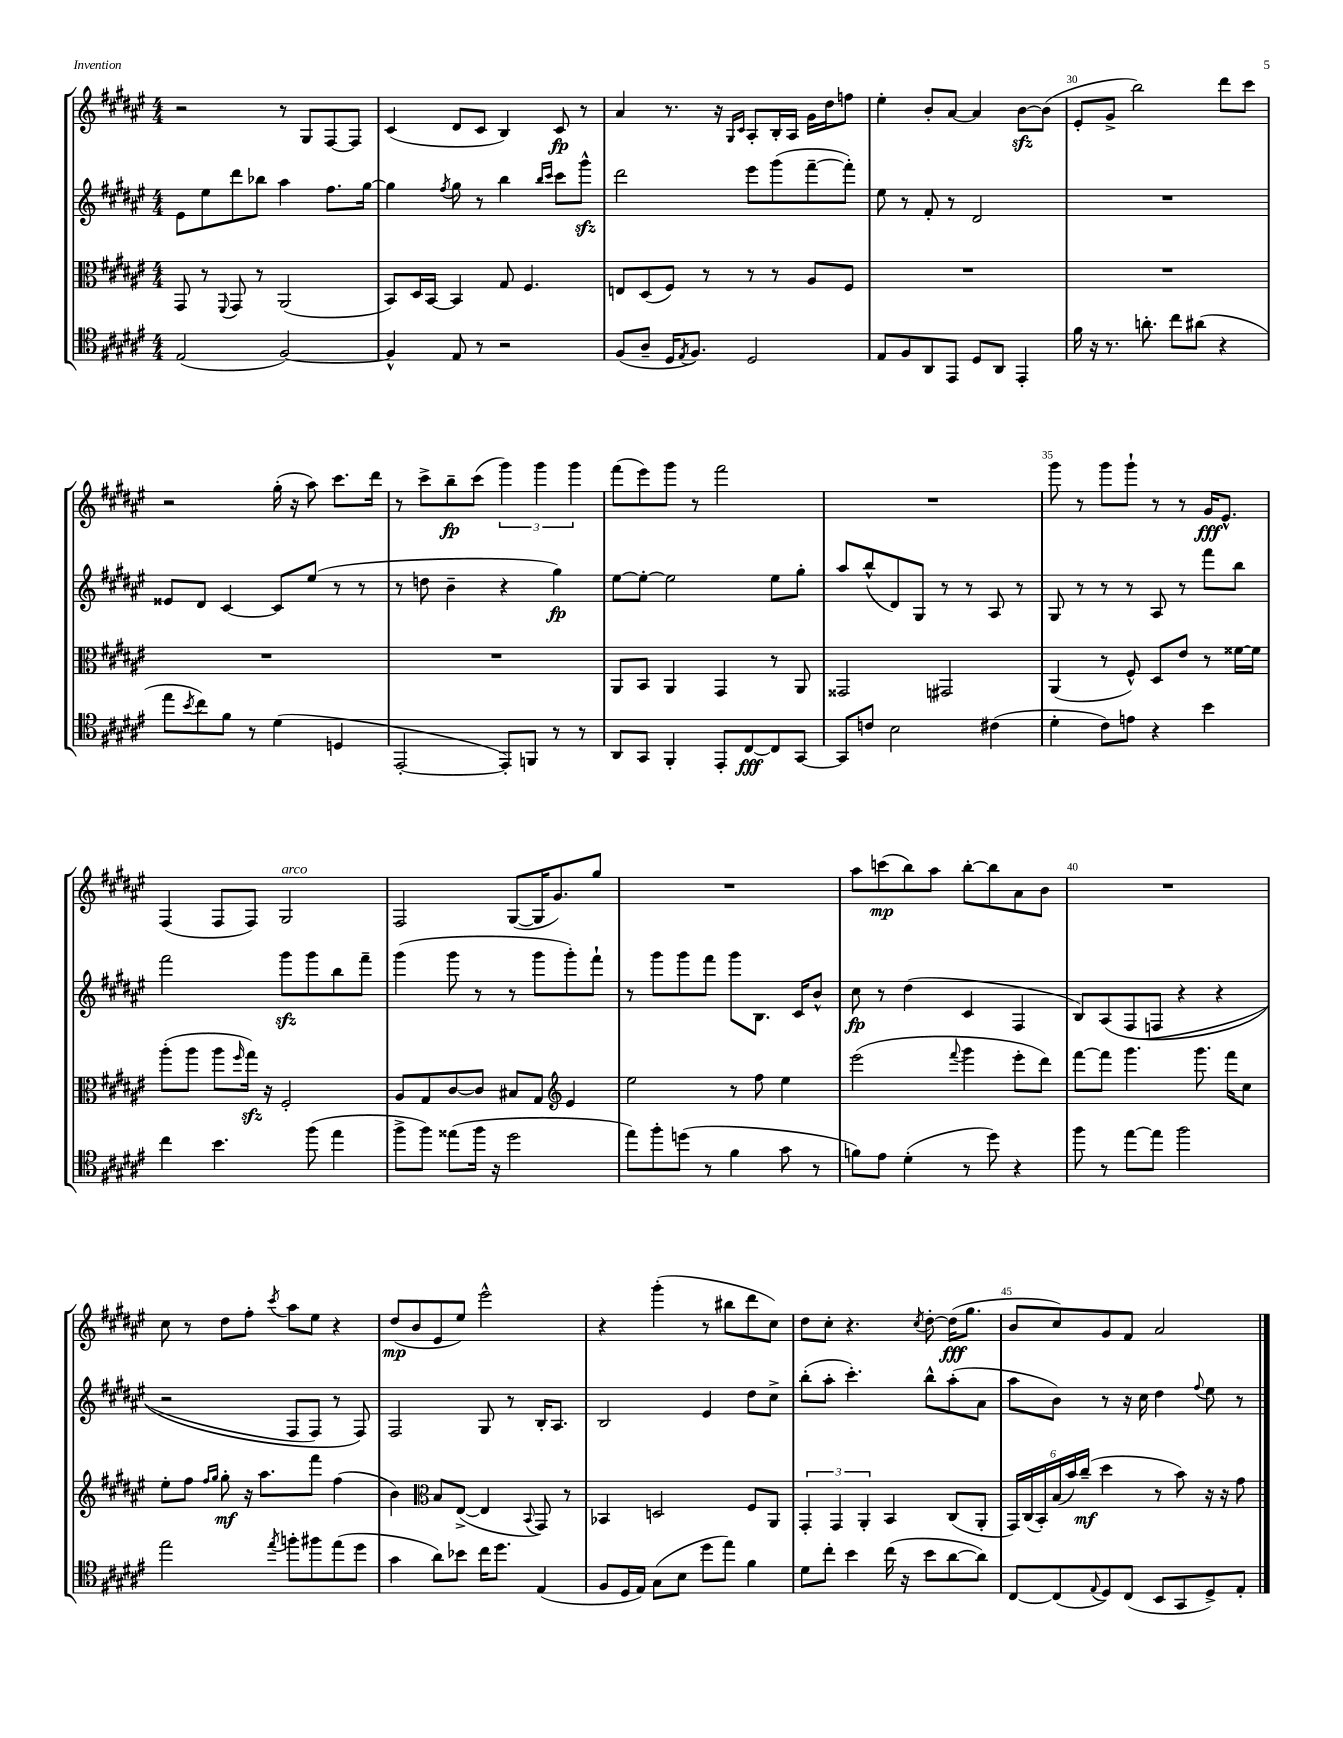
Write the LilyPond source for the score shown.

<<
\new StaffGroup <<
\new Staff = "s0" {
    \clef treble \key fis \major \numericTimeSignature \time 4/4
    r2 r8 gis8 fis8~ fis8 |
    cis'4( dis'8 cis'8 b4) cis'8\fp r8 |
    ais'4 r8. r16 \grace { gis16 cis'16 } ais8-. b16-. ais16 gis'16 dis''16 f''8 |
    eis''4-. b'8-. ais'8~ ais'4 b'8~\sfz b'8( |
    eis'8-. gis'8-> b''2) dis'''8 cis'''8 |
    r2 gis''16-.( r16 ais''8) cis'''8. dis'''16 |
    r8 cis'''8-> b''8--\fp cis'''8( \tuplet 3/2 { gis'''4) gis'''4 gis'''4 } |
    fis'''8( eis'''8) gis'''8 r8 fis'''2 |
    R1 |
    gis'''8 r8 gis'''8 gis'''8-! r8 r8 gis'16\fff eis'8.-^ |
    fis4( fis8 fis8) gis2^\markup { \italic "arco" } |
    fis2 gis8~( gis16 gis'8.) gis''8 |
    R1 |
    ais''8 c'''8\mp( b''8) ais''8 b''8~-. b''8 ais'8 b'8 |
    R1 |
    cis''8 r8 dis''8 fis''8-. \acciaccatura { cis'''8 } ais''8 eis''8 r4 |
    dis''8\mp( b'8 eis'8 eis''8) eis'''2-^ |
    r4 gis'''4-.( r8 bis''8 dis'''8 cis''8) |
    dis''8 cis''8-. r4. \acciaccatura { cis''8 } dis''8~-. dis''16\fff( gis''8. |
    b'8 cis''8) gis'8 fis'8 ais'2 \bar "|." |
}
\new Staff = "s1" {
    \clef treble \key fis \major \numericTimeSignature \time 4/4
    eis'8 eis''8 dis'''8 bes''8 ais''4 fis''8. gis''16~ |
    gis''4 \acciaccatura { fis''8 } gis''8 r8 b''4 \grace { b''16 cis'''16 } cis'''8 gis'''8-^\sfz |
    dis'''2 eis'''8 gis'''8( fis'''8~-- fis'''8-.) |
    eis''8 r8 fis'8-. r8 dis'2 |
    R1 |
    eisis'8 dis'8 cis'4~ cis'8 eis''8( r8 r8 |
    r8 d''8 b'4-- r4 gis''4\fp) |
    eis''8~ eis''8~-. eis''2 eis''8 gis''8-. |
    ais''8 b''8-^( dis'8) gis8 r8 r8 ais8 r8 |
    gis8 r8 r8 r8 ais8 r8 fis'''8 b''8 |
    fis'''2 gis'''8\sfz gis'''8 b''8 fis'''8-- |
    gis'''4( gis'''8 r8 r8 gis'''8 gis'''8-.) fis'''8-! |
    r8 gis'''8 gis'''8 fis'''8 gis'''8 b8. cis'16 b'8-^ |
    cis''8\fp r8 dis''4( cis'4 fis4 |
    b8) ais8\( fis8( f8 r4 r4 |
    r2 fis8 fis8) r8 fis8\) |
    fis2 gis8 r8 b16-. ais8. |
    b2 eis'4 dis''8 cis''8-> |
    b''8-.( ais''8-. cis'''4.-.) b''8-^ ais''8-.( ais'8 |
    ais''8 b'8) r8 r16 cis''16 dis''4 \appoggiatura { fis''8 } eis''8 r8 \bar "|." |
}
\new Staff = "s2" {
    \clef alto \key fis \major \numericTimeSignature \time 4/4
    gis,8 r8 \appoggiatura { fis,8 } gis,8 r8 ais,2( |
    b,8) dis16 b,16~ b,4 gis8 fis4. |
    e8 dis8( fis8) r8 r8 r8 ais8 fis8 |
    R1 |
    R1 |
    R1 |
    R1 |
    ais,8 b,8 ais,4 gis,4 r8 ais,8 |
    gisis,2 gis,2 |
    ais,4( r8 fis8-^) dis8 eis'8 r8 fisis'16~ fisis'16 |
    ais''8-.( ais''8 ais''8 \grace { fis''16 } gis''16\sfz) r16 fis2-. |
    ais8 gis8 cis'8~ cis'8 bis8 gis8 \clef treble eis'4 |
    eis''2 r8 fis''8 eis''4 |
    eis'''2( \appoggiatura { fis'''8 } gis'''4 eis'''8-. dis'''8) |
    fis'''8~ fis'''8 gis'''4. gis'''8. fis'''16 cis''8 |
    eis''8-. fis''8 \grace { fis''16 gis''16 } gis''8-.\mf r16 ais''8. fis'''8 fis''4( |
    b'4) \clef alto b8 eis8~->( eis4 \appoggiatura { b,8 } gis,8) r8 |
    bes,4 d2 fis8 ais,8 |
    \tuplet 3/2 { gis,4-. gis,4 ais,4-. } b,4 cis8( ais,8-. |
    \tuplet 6/4 { gis,16) cis16( b,16-.) b16( b'16) cis''16--\mf( } dis''4 r8 b'8) r16 r16 gis'8 \bar "|." |
}
\new Staff = "s3" {
    \clef tenor \key fis \major \numericTimeSignature \time 4/4
    eis2( fis2~) |
    fis4-^ eis8 r8 r2 |
    fis8( ais8-- dis16 \acciaccatura { eis8 } fis8.) dis2 |
    eis8 fis8 ais,8 eis,8 dis8 ais,8 eis,4-. |
    fis'16 r16 r8. a'8.-. cis''8 ais'8( r4 |
    eis''8 \acciaccatura { b'8 } cis''8) fis'8 r8 dis'4( d4 |
    eis,2~-. eis,8-.) f,8 r8 r8 |
    ais,8 gis,8 fis,4-. eis,8-. cis8~\fff cis8 gis,8~ |
    gis,8 c'8 b2 cis'4( |
    dis'4-. cis'8) e'8 r4 b'4 |
    cis''4 b'4. fis''8( eis''4 |
    fis''8-> fis''8) eisis''8( fis''16 r16 dis''2 |
    eis''8) fis''8-. d''8( r8 fis'4 gis'8 r8 |
    f'8) eis'8 dis'4-.( r8 dis''8) r4 |
    fis''8 r8 eis''8~ eis''8 fis''2 |
    eis''2 \acciaccatura { eis''8 } f''8-. fis''8 eis''8( dis''8 |
    gis'4 ais'8) bes'8 cis''16 dis''8. eis4( |
    fis8 dis16 eis16) gis8( b8 dis''8 eis''8) fis'4 |
    dis'8 cis''8-. b'4 cis''16( r16 b'8 ais'8~ ais'8) |
    cis8~ cis8( \appoggiatura { eis8 } dis8) cis8( b,8 gis,8 dis8->) eis8-. \bar "|." |
}
>>
>>
\layout { \context { \Score currentBarNumber = #26 \override BarNumber.break-visibility = ##(#f #t #t) barNumberVisibility = #(every-nth-bar-number-visible 5) } }
